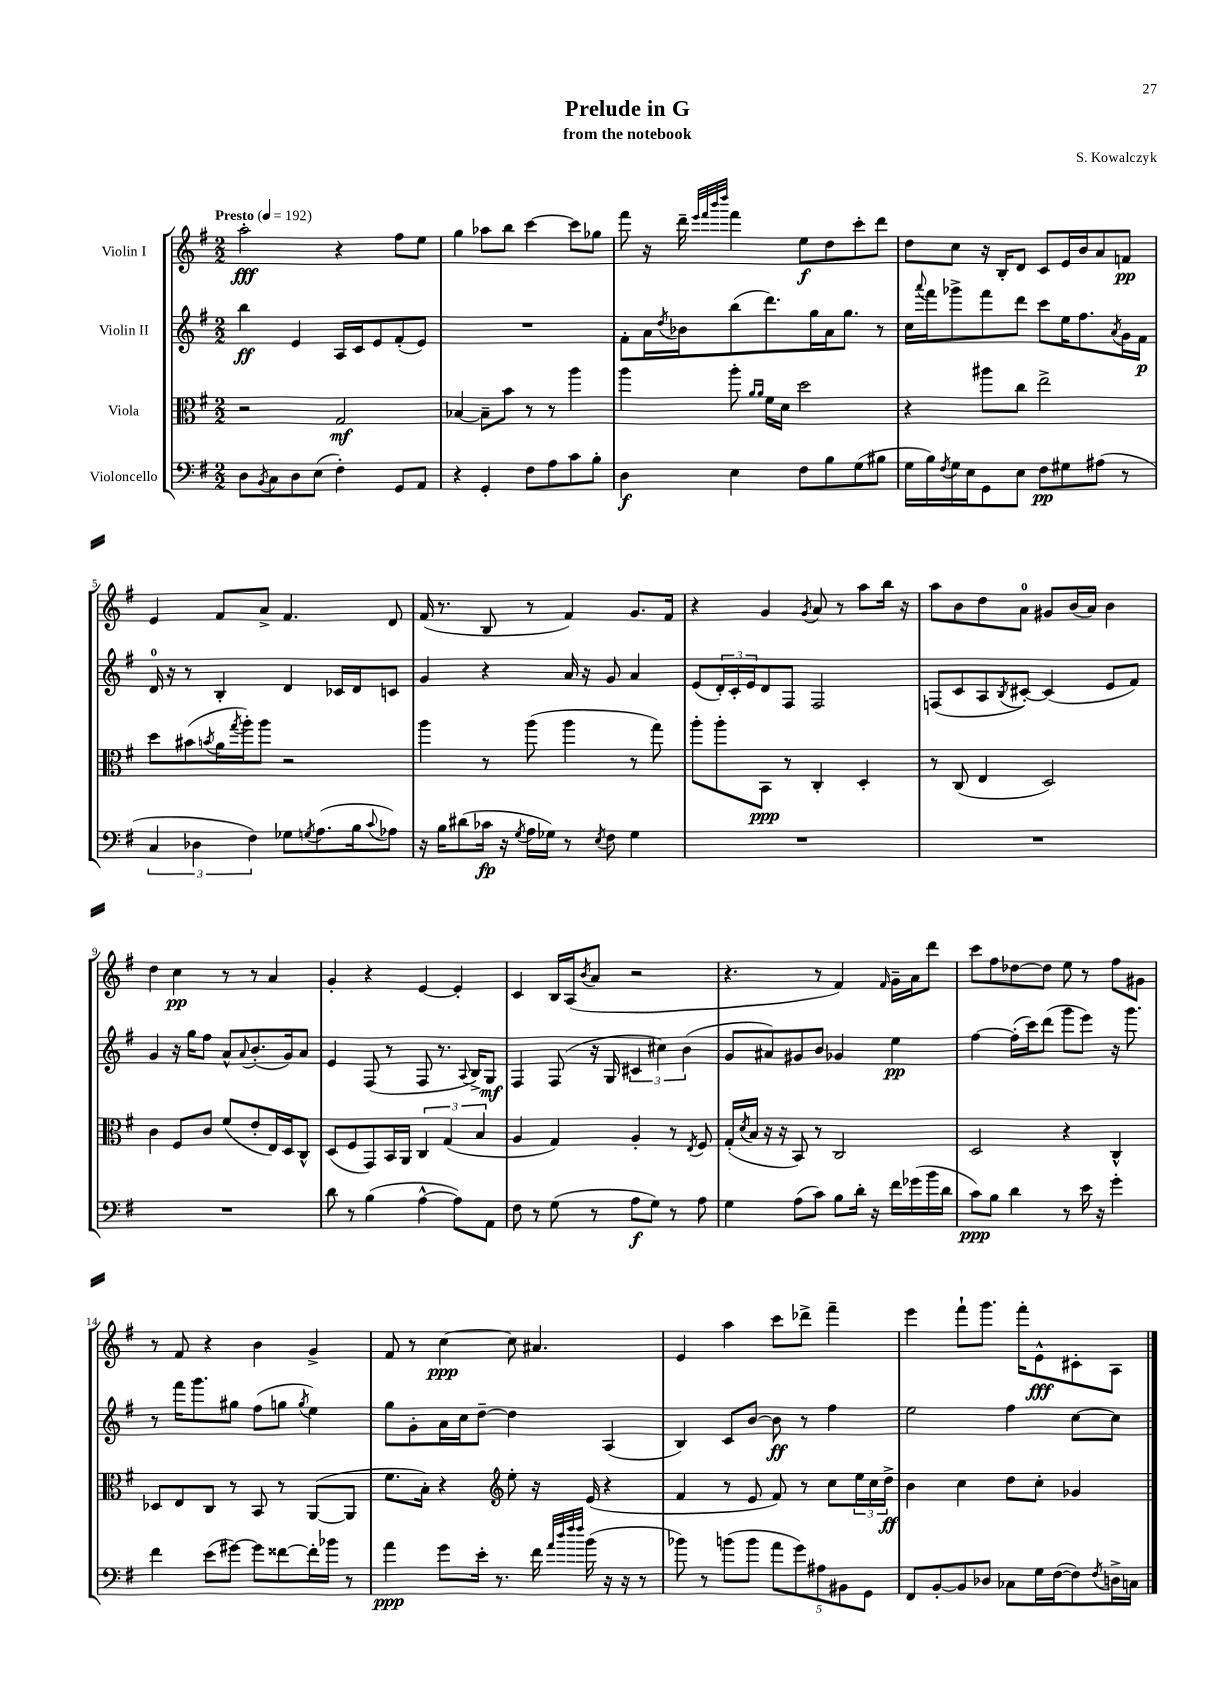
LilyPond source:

\header { title = "Prelude in G" composer = "S. Kowalczyk" subtitle = "from the notebook" }
<<
\new StaffGroup <<
\new Staff = "s0" \with { instrumentName = "Violin I" } {
    \clef treble \key g \major \numericTimeSignature \time 2/2 \tempo "Presto" 4 = 192
    a''2-.\fff r4 fis''8 e''8 |
    g''4 aes''8 b''8 c'''4~ c'''8 ges''8 |
    fis'''8 r16 d'''16-- \grace { e'''32 fis'''32 b'''32 d''''32 } fis'''4 e''8\f d''8 c'''8-. d'''8 |
    d''8 c''8 r16 b16-. d'8 c'8 e'16 b'16 a'8 f'8\pp |
    e'4 fis'8 a'8-> fis'4. d'8 |
    fis'16( r8. b8 r8 fis'4) g'8. fis'16 |
    r4 g'4 \acciaccatura { g'8 } a'8 r8 a''8 b''16 r16 |
    a''8 b'8 d''8 a'8-0 gis'8 b'16( a'16) b'4 |
    d''4 c''4\pp r8 r8 a'4 |
    g'4-. r4 e'4~ e'4-. |
    c'4 b16 a16( \acciaccatura { b'8 } a'8 r2 |
    r4. r8 fis'4) \grace { fis'16 } g'16-- a'16 d'''8 |
    c'''8 fis''8 des''8~ des''8 e''8 r8 fis''8 gis'8 |
    r8 fis'8 r4 b'4 g'4-> |
    fis'8 r8 c''4~\ppp c''8 ais'4. |
    e'4 a''4 c'''8 des'''8-> fis'''4-- |
    e'''4 fis'''8-! g'''8. fis'''16-. e'8-^\fff cis'8-. a8 \bar "|." |
}
\new Staff = "s1" \with { instrumentName = "Violin II" } {
    \clef treble \key g \major \numericTimeSignature \time 2/2
    b''4\ff e'4 a16 c'16 e'8 fis'8-.( e'8) |
    R1 |
    fis'8-. a'16 \acciaccatura { d''8 } bes'16 b''8( d'''8.) g''16 a'16 g''8. r8 |
    c''16 \appoggiatura { a'''8 } fis'''16 ges'''8-> fis'''8 d'''8 c'''8 e''16 fis''8. \acciaccatura { a'8 } g'16 fis'16\p |
    d'16-0 r16 r8 b4-. d'4 ces'16 d'16 c'8 |
    g'4 r4 a'16 r16 g'8 a'4 |
    e'8( \tuplet 3/2 { d'16-.) c'16-. e'16 } d'8 fis8 fis2 |
    f8( c'8 a8 \acciaccatura { b8 } cis'8~-.) cis'4( e'8 fis'8) |
    g'4 r16 g''16 fis''8 a'8-^ \appoggiatura { a'8 } b'8.-.( g'16) a'8 |
    e'4 fis8( r8 fis8 r8. \appoggiatura { a8 } b16->) g8\mf |
    fis4 fis8( r16 g16 \tuplet 3/2 { cis'4 cis''4) b'4( } |
    g'8 ais'8) gis'8 b'8 ges'4 e''4\pp |
    fis''4~ fis''16-.( c'''16) d'''8( g'''8 e'''8) r16 g'''8. |
    r8 fis'''16 g'''8. gis''8 fis''8( g''8 \acciaccatura { g''8 } e''4) |
    g''8 g'8-. a'16 c''16 d''8~-- d''4 a4( |
    b4) c'8 b'8~ b'8\ff r8 fis''4 |
    e''2 fis''4 c''8~ c''8 \bar "|." |
}
\new Staff = "s2" \with { instrumentName = "Viola" } {
    \clef alto \key g \major \numericTimeSignature \time 2/2
    r2 g2\mf |
    bes4~ bes8-- b'8 r8 r8 a''4 |
    a''4 a''8-. \grace { a'16 a'16 } fis'16 d'16 d''2 |
    r4 ais''8 c''8 e''2-> |
    d''8 bis'8( \acciaccatura { b'8 } a'16 \acciaccatura { g''8 } a''16-.) a''8 r2 |
    a''4 r8 a''8( a''4 r8 g''8) |
    a''8-. a''8-. b,8\ppp r8 c4-. d4-. |
    r8 c8( e4 d2) |
    c'4 fis8 c'8 fis'8( e'8-. e16) d16 c8-^ |
    d8( fis8 g,8) b,16 a,16 \tuplet 3/2 { c4 g4( b4 } |
    a4 g4) a4-. r8 \acciaccatura { e8 } fis8 |
    g16-.( \acciaccatura { d'8 } b16 r16 r16 b,8) r8 c2 |
    d2 r4 c4-^ |
    des8 e8 c8 r8 b,8 r8 a,8~( a,8 |
    fis'8. b16-.) r4 \clef treble e''8-. r16 e'16( r4 |
    fis'4 r8 e'8 fis'8) r8 c''8 \tuplet 3/2 { e''16 c''16 d''16->\ff } |
    b'4 c''4 d''8 c''8-. ges'4 \bar "|." |
}
\new Staff = "s3" \with { instrumentName = "Violoncello" } {
    \clef bass \key g \major \numericTimeSignature \time 2/2
    d8 \acciaccatura { b,8 } c8 d8 e8( fis4-.) g,8 a,8 |
    r4 g,4-. fis8 a8 c'8 b8-. |
    d4\f e4 fis8 b8 g8( bis8 |
    g16 b16) \acciaccatura { fis8 } g16 e16 g,8 e8 fis8\pp gis8 ais8( r8 |
    \tuplet 3/2 { c4 des4 fis4) } ges8 \acciaccatura { g8 } a8.( b16 \appoggiatura { c'8 } aes8) |
    r16 b16 dis'8( ces'16\fp r16 \acciaccatura { g8 } a16 ges16) r8 \acciaccatura { e8 } fis8 ges4 |
    R1 |
    R1 |
    R1 |
    d'8 r8 b4( a4~-^ a8) a,8 |
    fis8 r8 g8( r8 a8\f g8) r8 a8 |
    g4 a8( c'8) b8 d'16-. r16 fis'16 ges'16( b'16 d'16 |
    c'8\ppp) b8 d'4 r8 e'16 r16 g'4-. |
    fis'4 e'8( gis'8~) gis'8 fisis'8~ fisis'16-. bes'16 r8 |
    a'4\ppp g'8 e'16-. r8. fis'16 \grace { a'32 d''32 fis''32 fis''32 } b'16( r16 r16 r8 |
    bes'8) r8 b'8( b'8 \tuplet 5/4 { a'8 g'8) ais8 bis,8 g,8 } |
    fis,8 b,8~-. b,8 des8 ces8 g16 fis16~( fis8) \acciaccatura { fis8 } d16-> c16 \bar "|." |
}
>>
>>
